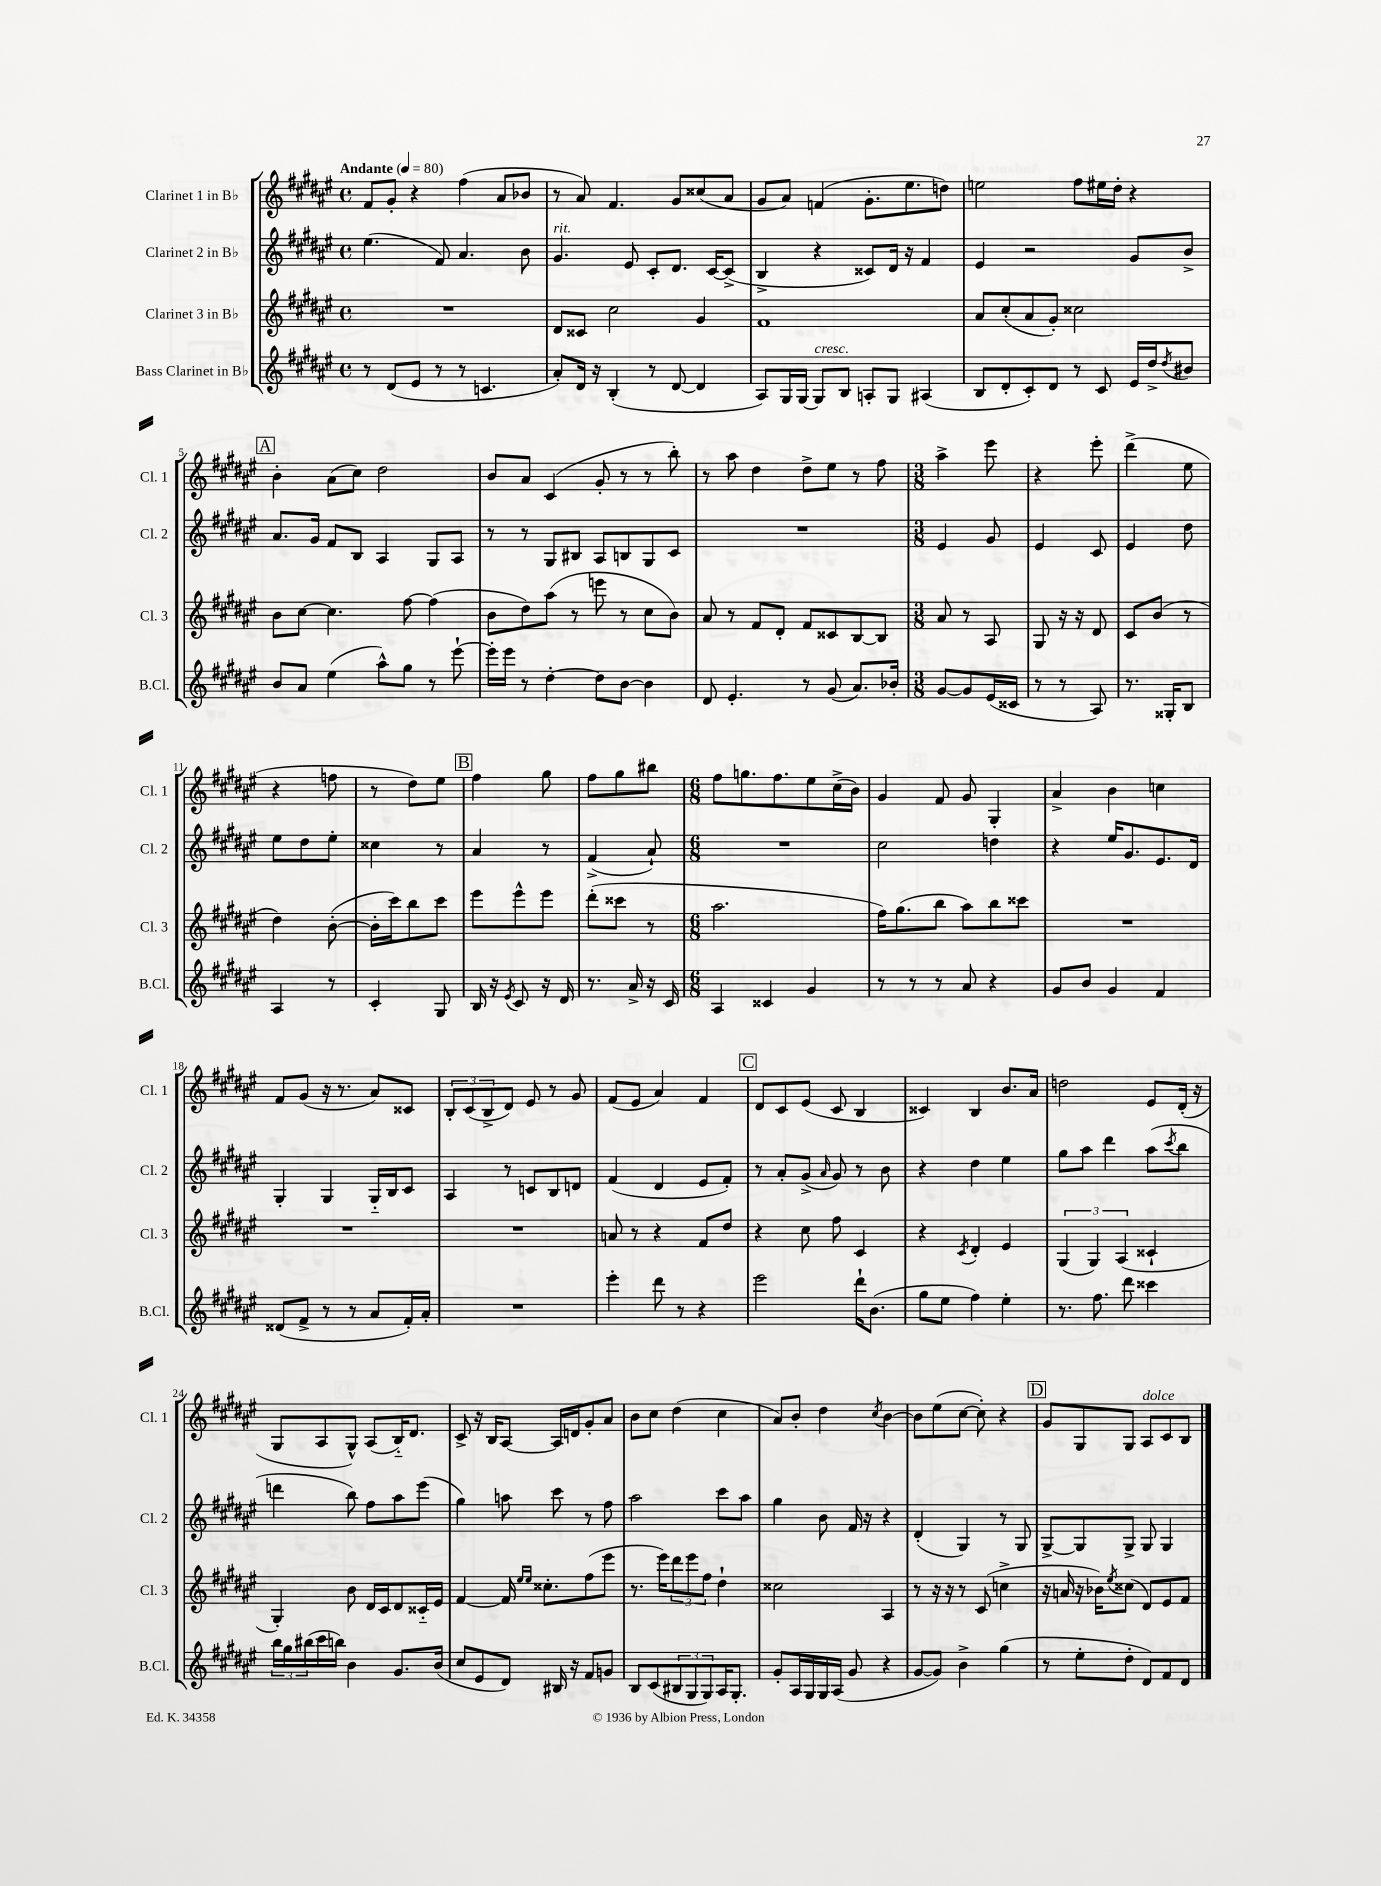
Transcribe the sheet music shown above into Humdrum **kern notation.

**kern	**kern	**kern	**kern
*staff4	*staff3	*staff2	*staff1
*clefG2	*clefG2	*clefG2	*clefG2
*k[f#c#g#d#a#e#]	*k[f#c#g#d#a#e#]	*k[f#c#g#d#a#e#]	*k[f#c#g#d#a#e#]
*M4/4	*M4/4	*M4/4	*M4/4
*met(c)	*met(c)	*met(c)	*met(c)
*MM80	*MM80	*MM80	*MM80
8r	1r	(4.ee#	8f#
(8d#	.	.	8g#'
8e#	.	.	4r
8r	.	8f#)	.
8r	.	4.a#	(4ff#
4.c	.	.	.
.	.	.	8a#
.	.	8b	8b-
=	=	=	=
8a#')	8d#	4.g#	8r
16d#	8c##	.	8a#)
16r	.	.	.
(4B'	2cc#	.	4.f#
.	.	8e#	.
8r	.	8c#'	.
[8d#	.	8.d#	8g#
4d#]	4g#	.	(8cc##
.	.	[16c#	.
.	.	(8c#^]	8a#
=	=	=	=
8A#)	1f#	4B^	8g#
16G#	.	.	8a#)
[16G#	.	.	.
8G#]	.	4r	(4f
8B	.	.	.
8A'	.	8c##)	8.g#'
8G#	.	16d#	.
.	.	16r	8.ee#
(4A#	.	4f#	.
.	.	.	8dd)
=	=	=	=
8B	8a#	4e#	2ee
8d#'	(8cc#'	.	.
8c#')	8a#	2r	.
8d#	8g#')	.	.
8r	2cc##	.	8ff#
8c#	.	.	16ee#
.	.	.	16dd#'
16e#	.	8g#	4r
16dd#^	.	.	.
8qdd#	.	.	.
8b#	.	8b^	.
=	=	=	=
8b	8b	8.a#	4b'
8a#	[8cc#	.	.
.	.	16g#	.
(4ee#	4.cc#]	8f#	(8a#
.	.	8B	8cc#)
8aa#^^)	.	4A#	2dd#
8gg#	[8ff#	.	.
8r	(4ff#]	8G#	.
[8eee#`	.	8A#	.
=	=	=	=
16eee#']	8b	8r	8b
16eee#	.	.	.
8r	8dd#)	8r	8a#
[4dd#'	(8aa#	8G#	(4c#
.	8r	8B#	.
8dd#]	8eee	8A#	8g#'
[8b	8r	8B	8r
4b]	8cc#	8G#	8r
.	8b)	8c#	8bb')
=	=	=	=
8d#	8a#	1r	8r
4.e#'	8r	.	8aa#
.	8f#	.	4dd#
.	8d#'	.	.
8r	8f#	.	8dd#^
(8g#	8c##	.	8ee#
8.a#)	[8B	.	8r
.	8B]	.	8ff#
16b-'	.	.	.
=	=	=	=
*M3/8	*M3/8	*M3/8	*M3/8
[8g#	8a#	4e#	4aa#^
8g#]	8r	.	.
(16e#	8A#	8g#	8eee#
16c##	.	.	.
=	=	=	=
8r	8G#	4e#	4r
8r	16r	.	.
.	16r	.	.
8A#)	8d#	8c#	8eee#'
=	=	=	=
8.r	8c#	4e#	(4ddd#^
.	(8b	.	.
16G##'	.	.	.
8B	8r	8dd#	8ee#
=	=	=	=
4A#	4dd#)	8ee#	4r
.	.	8dd#	.
8r	([8b'	8ee#'	8ff
=	=	=	=
4c#'	16b']	4cc##	8r
.	16ccc#)	.	.
.	8bb	.	8dd#)
8G#	8ccc#	8r	8ee#
=	=	=	=
16B	8eee#	4a#	4ff#
16r	.	.	.
8qe#	.	.	.
8c#	8eee#^^	.	.
16r	8eee#	8r	8gg#
16d#	.	.	.
=	=	=	=
8.r	(8ddd#'	(4f#^	8ff#
.	8ccc##	.	8gg#
16a#^	.	.	.
16r	8r	8a#`)	8bb#
16c#	.	.	.
=	=	=	=
*M6/8	*M6/8	*M6/8	*M6/8
4A#	2.aa#	2.r	8ff#
.	.	.	8.gg
4c##	.	.	.
.	.	.	8.ff#
4g#	.	.	8ee#
.	.	.	(16cc#^
.	.	.	16b)
=	=	=	=
8r	16ff#)	2cc#	4g#
.	(8.gg#	.	.
8r	.	.	.
8r	8bb	.	8f#
8a#	8aa#)	.	8g#
4r	8bb	4dd	4G#'
.	8ccc##	.	.
=	=	=	=
8g#	2.r	4r	4a#^
8b	.	.	.
4g#	.	16ee#	4b
.	.	8.g#	.
4f#	.	8.e#	4cc
.	.	16d#	.
=	=	=	=
(8d##	2.r	4G#'	8f#
8f#^	.	.	(8g#
8r	.	4G#	16r
.	.	.	8.r
8r	.	.	.
8a#	.	16G#'~	8a#)
.	.	16B	.
16f#')	.	8c#	8c##
16a#'	.	.	.
=	=	=	=
2.r	2.r	4A#	12B'
.	.	.	(12c#
.	.	.	12B^
.	.	8r	8d#)
.	.	8c	8e#
.	.	8B	8r
.	.	8d	8g#
=	=	=	=
4eee#'	8a	(4f#	(8f#
.	8r	.	8e#
8ddd#	4r	4d#	4a#)
8r	.	.	.
4r	8f#	8e#	4f#
.	8dd#	8f#')	.
=	=	=	=
2eee#	4r	8r	8d#
.	.	8a#'	8c#
.	8cc#	(8g#^	(8e#
.	.	16qqa#	.
.	8ff#	8g#)	8c#
16ddd#`	4c#	8r	4B
(8.b	.	.	.
.	.	8b	.
=	=	=	=
8gg#	4r	4r	4c##)
8ee#	.	.	.
.	8qc#	.	.
4ff#)	4d#'	4dd#	4B
4ee#'	4e#	4ee#	8.b
.	.	.	16a#
=	=	=	=
8.r	(6G#	8gg#	2dd
.	.	8aa#	.
.	6G#)	.	.
8.ff#	.	.	.
.	.	4ddd#	.
.	(6A#	.	.
8ddd#	.	.	.
4ccc##	4c##`	(8aa#	8e#
.	.	8qccc#	.
.	.	8bb	(16d#'
.	.	.	16r
=	=	=	=
24bb	4G#')	4ddd	8G#
24gg#	.	.	.
(24bb#	.	.	.
16ccc#	.	.	8A#
16bb)	.	.	.
4b	8b	8bb)	8G#^^)
.	16d#	8ff#	(8A#
.	16c#	.	.
8.g#	8d#	8aa#	16B'~)
.	.	.	8.d#
.	16c##'~	(8eee#	.
(16b	16e#	.	.
=	=	=	=
8cc#	[4f#	4gg#)	8c#^
8e#	.	.	16r
.	.	.	16B
8d#)	16f#]	8aa	[8A#
.	16qqee#	.	.
.	16qqee#	.	.
.	8.cc##'	.	.
16B#	.	8ccc#	16A#]
16r	.	.	16d
8f#	(8ff#	8r	8g#'
8g	8eee#	8ff#	8a#
=	=	=	=
8B	8.r	2aa#	8b
(8c#	.	.	8cc#
.	16eee#)	.	.
12B#	12ddd#	.	(4dd#
12G#	12eee#	.	.
12G#)	12ff#	.	.
16A#	4dd#`	8ccc#	4cc#
8.G#'	.	.	.
.	.	8aa#	.
=	=	=	=
8g#'	2cc##	4gg#	8a#)
16A#	.	.	8b'
16G#	.	.	.
16G#	.	8b	4dd#
(16A#	.	.	.
8g#	.	16f#	.
.	.	16r	.
.	.	.	8qcc#
4r	4A#	4r	[4b
=	=	=	=
[8g#	8r	(4d#'	8b]
8g#])	16r	.	(8ee#
.	16r	.	.
4b^	8r	4G#)	[8cc#
.	(8c#	.	8cc#'])
(4gg#	4cc^	8r	4r
.	.	8G#	.
=	=	=	=
8r	16r	[8G#^	8g#
.	16a	.	.
8ee#'	16r	8G#]	8G#
.	16b-)	.	.
.	8qee#	.	.
8dd#'	(8cc##	8G#^	8G#
8d#)	8d#)	8G#	8A#
8f#	8e#	4G#	8c#
8d#	8f#	.	8B
==	==	==	==
*-	*-	*-	*-
